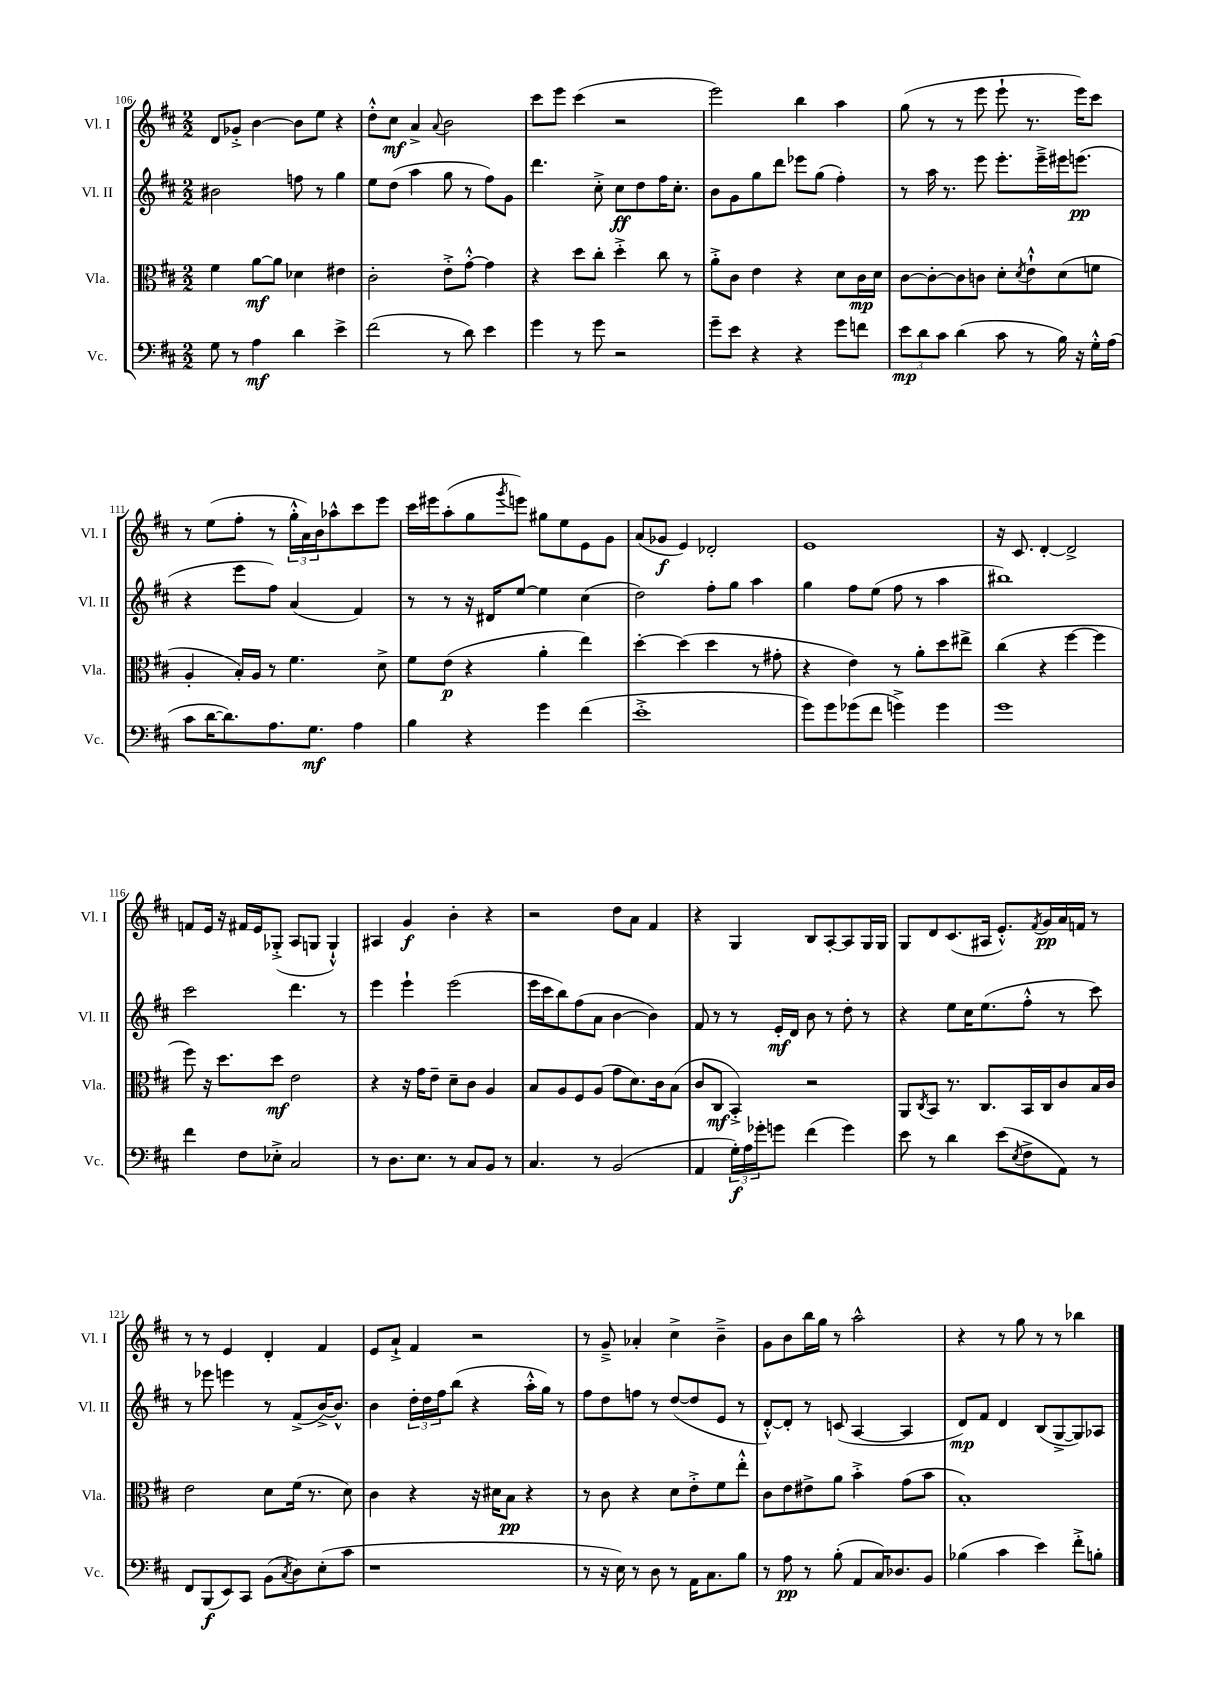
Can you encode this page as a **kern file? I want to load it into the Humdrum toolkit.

**kern	**kern	**kern	**kern
*staff4	*staff3	*staff2	*staff1
*clefF4	*clefC3	*clefG2	*clefG2
*k[f#c#]	*k[f#c#]	*k[f#c#]	*k[f#c#]
*M2/2	*M2/2	*M2/2	*M2/2
8G\	4f#\	2b#\	8d/L
8r	.	.	8g-'^/J
4A\	[8a\L	.	[4b\
.	8a\]J	.	.
4d\	4d-\	8ff\	8b\]L
.	.	8r	8ee\J
4e^\	4e#\	4gg\	4r
=	=	=	=
(2f#\	2c#'\	8ee\L	8dd'^^\L
.	.	(8dd\J	8cc#\J
.	.	4aa\	4a^/
.	.	.	8qqa/
8r	8e'^\L	8gg\	2b\
8d\)	[8g'^^\J	8r	.
4e\	4g\]	8ff#\L)	.
.	.	8g\J	.
=	=	=	=
4g\	4r	4.ddd\	8ccc#\L
.	.	.	8eee\J
8r	8dd\L	.	(4ccc#\
8g\	8cc#'\J	8cc#'^\	.
2r	4dd'^\	8cc#\L	2r
.	.	8dd\	.
.	8cc#\	16ff#\K	.
.	.	8.cc#'\J	.
.	8r	.	.
=	=	=	=
8g~\L	8a'^\L	8b\L	2eee\)
8e\J	8c#\J	8g\	.
4r	4e\	8gg\	.
.	.	8ddd\J	.
4r	4r	8eee-\L	4bb\
.	.	(8gg\J	.
8g\L	8d\L	4ff#'\)	4aa\
8f\J	16c#\L	.	.
.	16d\JJ	.	.
=	=	=	=
12e\L	[8c#\L	8r	(8gg\
12d\	.	.	.
.	8c#'\_	16aa\	8r
12c#\J	.	.	.
.	.	8.r	.
(4d\	8c#\]	.	8r
.	8c\J	8eee\	8eee\
8c#\	8d'\L	8.eee'\L	8eee`\
.	8qd/	.	.
8r	8e`^^\	.	8.r
.	.	16eee~^\L	.
16B\)	(8d\	16eee#\J	.
16r	.	(8.eee\J	16eee\LK)
16G'^^\LL	8f\J	.	8ccc#\J
(16A\JJ	.	.	.
=	=	=	=
8c#\L	4A'/	4r	8r
[16d\K	.	.	(8ee\L
8.d\])	.	.	.
.	16B'/LL)	8eee\L	8ff#'\J
.	16A/JJ	.	.
8.A\	8r	8ff#\J)	8r
.	4.f#\	(4a/	24gg'^^\LL
.	.	.	24a\)
8.G\J	.	.	.
.	.	.	24b\J
.	.	.	8aa-^^\
4A\	.	4f#/)	8ccc#\
.	8d^\	.	8eee\J
=	=	=	=
4B\	8f#\L	8r	16ccc#\LL
.	.	.	16eee#\J
.	(8e\J	8r	(8aa'\
4r	4r	16r	8gg\
.	.	16d#/LK	.
.	.	.	8qggg/
.	.	[8ee/J	8eee\J)
4g\	4a'\	4ee\]	8gg#\L
.	.	.	8ee\
(4f#\	4ee\)	(4cc#\	8e\
.	.	.	8g\J
=	=	=	=
1e'^	[4dd'\	2dd\)	(8a/L
.	.	.	8g-/J
.	(4dd\]	.	4e/)
.	4dd\	8ff#'\L	2d-'/
.	.	8gg\J	.
.	8r	4aa\	.
.	8g#'\	.	.
=	=	=	=
8g\L)	4r	4gg\	1e
8g\	.	.	.
(8g-\	4e\)	8ff#\L	.
8f#\J	.	(8ee\J	.
4g^\)	8r	8ff#\	.
.	8a'\L	8r	.
4g\	8dd\	4aa\	.
.	8ee#^\J	.	.
=	=	=	=
1g	(4cc#\	1bb#)	16r
.	.	.	8.c#/
.	4r	.	[4d'/
.	[4ff#\	.	2d^/]
.	4ff#\]	.	.
=	=	=	=
4f#\	8ff#\)	2ccc#\	8f/L
.	16r	.	16e/Jk
.	8.dd\L	.	16r
8F#\L	.	.	16f#/LL
.	.	.	16e/J
8E-'^\J	8dd\J	.	(8G-'^/J
2C#/	2e\	4.ddd\	8A/L
.	.	.	8G/J
.	.	.	4G`^^/)
.	.	8r	.
=	=	=	=
8r	4r	4eee\	4A#/
8.D\L	.	.	.
.	16r	4eee`\	4g/
8.E\J	16g\LK	.	.
.	8e~\J	.	.
8r	8d~\L	(2eee\	4b'\
8C#/L	8c#\J	.	.
8BB/J	4A/	.	4r
8r	.	.	.
=	=	=	=
4.C#/	8B/L	16eee\LL	2r
.	.	16ccc#\J	.
.	8A/	8bb\)	.
.	8F#/	(8ff#\	.
8r	(8A/J	8a\J	.
(2BB/	8g\L	[4b\	8dd\L
.	8.d\)	.	8a\J
.	.	4b\])	4f#/
.	16c#\k	.	.
.	(8B\J	.	.
=	=	=	=
4AA/	8c#/L	8f#/	4r
.	8C#/J	8r	.
24G'\LL)	4BB'^/)	8r	4G/
24A\	.	.	.
24g-'\J	.	.	.
8g\J	.	16e'/LL	.
.	.	16d/JJ	.
(4f#\	2r	8b\	8B/L
.	.	8r	[8A'/
4g\)	.	8dd'\	8A/]
.	.	8r	16G/L
.	.	.	16G/JJ
=	=	=	=
8e\	8AA/L	4r	8G/L
.	8qC#/	.	.
8r	8BB/J	.	8d/
4d\	8.r	8ee\L	(8.c#/
.	.	16cc#\K	.
.	8.C#/L	(8.ee\	16A#/Jk
(8e\L	.	.	8.e'^^/L)
8qE/	.	.	.
8F#^\	16BB/L	8ff#'^^\J	.
.	.	.	8qf#/
.	16C#/J	.	16g/L
8AA\J)	8c#/	8r	16a/
.	.	.	16f/JJ
8r	16B/L	8ccc#\)	8r
.	16c#/JJ	.	.
=	=	=	=
8FF#/L	2e\	8r	8r
(8BBB/	.	8eee-\	8r
8EE/)	.	4eee\	4e/
8CC#/J	.	.	.
(8BB\L	8d\L	8r	4d'/
8qC#/	.	.	.
8D\)	(16f#\Jk	(8f#^/L	.
.	8.r	.	.
(8E'\	.	[16b^/K)	4f#/
.	.	8.b^^/]J	.
8c#\J	8d\)	.	.
=	=	=	=
1r	4c#\	4b\	8e/L
.	.	.	8a`^/J
.	4r	24dd'\LL	4f#/
.	.	24dd\	.
.	.	24ff#\J	.
.	.	(8bb\J	.
.	16r	4r	2r
.	16d#\LK	.	.
.	8B\J	.	.
.	4r	16aa'^^\LL	.
.	.	16gg\JJ)	.
.	.	8r	.
=	=	=	=
8r	8r	8ff#\L	8r
16r	8c#\	8dd\	8g~^/
16E\)	.	.	.
8r	4r	8ff\J	4a-'/
8D\	.	8r	.
8r	8d\L	([8dd/L	4cc#^\
16AA\LK	8e'^\	8dd/]	.
8.C#\	.	.	.
.	8f#\	8e/J	4b~^\
8B\J	8ee'^^\J	8r	.
=	=	=	=
8r	8c#\L	[8d'^^/L)	8g\L
8A\	8e\	8d'/]J	8b\
8r	8e#^\	8r	16bb\L
.	.	.	16gg\JJ
(8B'\	8a\J	(8c/	8r
8AA/L	4b'^\	[4A/	2aa^^\
16C#/K)	.	.	.
8.D-/	.	.	.
.	(8g\L	4A/]	.
8BB/J	8b\J	.	.
=	=	=	=
(4B-\	1B')	8d/L)	4r
.	.	8f#/J	.
4c#\	.	4d/	8r
.	.	.	8gg\
4e\)	.	(8B/L	8r
.	.	[8G^/	8r
8f#'^\L	.	8G/])	4bb-\
8B'\J	.	8A-/J	.
==	==	==	==
*-	*-	*-	*-
